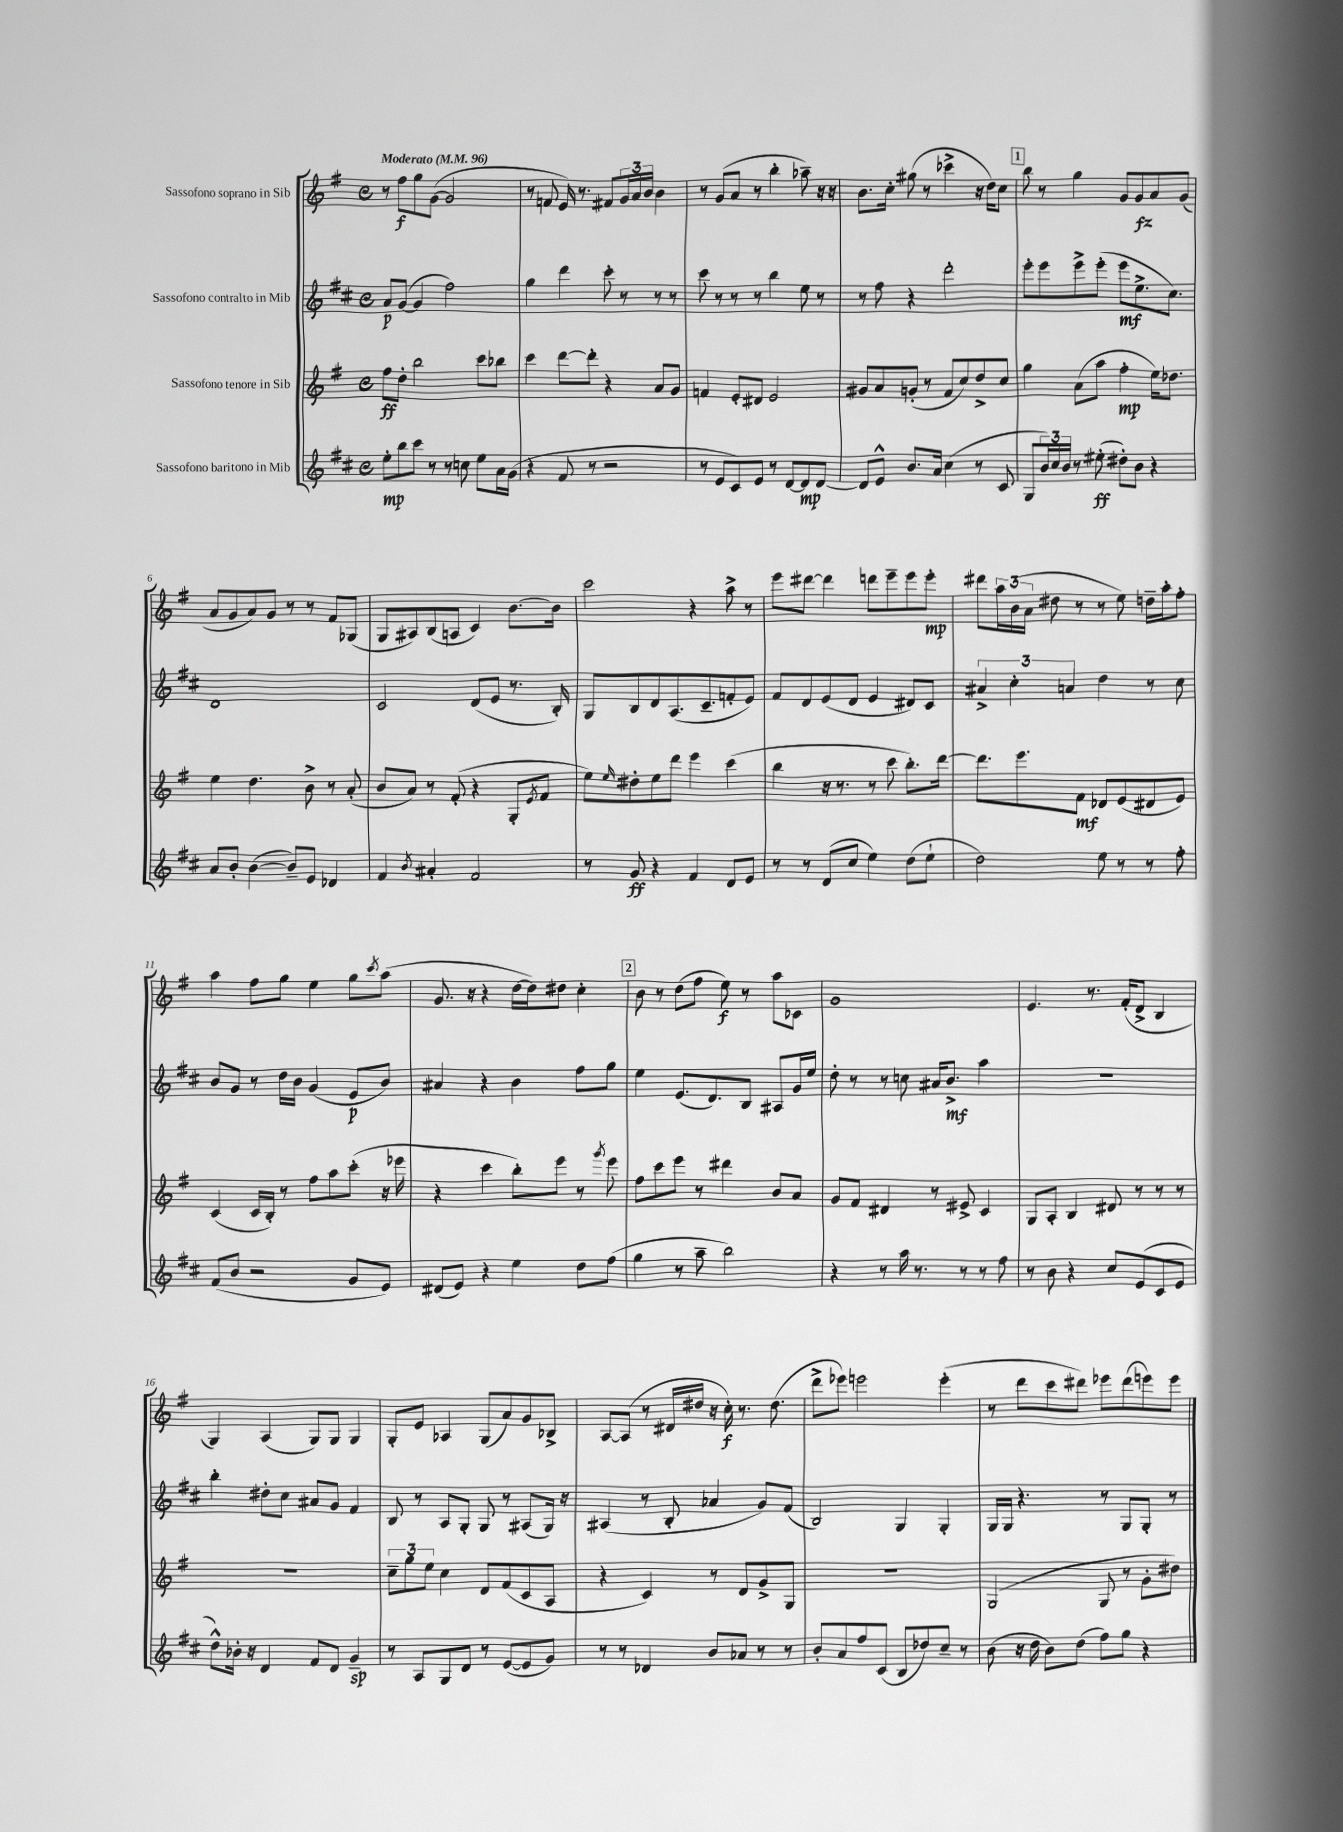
<<
\new StaffGroup <<
\new Staff = "s0" \with { instrumentName = "Sassofono soprano in Sib" } {
    \clef treble \key g \major \defaultTimeSignature \time 4/4 \tempo "Moderato" 4 = 96
    r8 fis''8\f g''8 g'8~( g'2 |
    r8 f'8 e'16) r8. fis'8 \tuplet 3/2 { g'16 a'16 b'16 } b'4 |
    r8 g'8( a'8 r8 b''4-. aes''8--) r16 r16 |
    b'8. c''16-. gis''8( r8 ces'''4-> r16 d''16) c''8 |
    \mark \markup { \box "1" } b''8 r8 g''4 g'8 g'8\fz a'8 g'8( |
    a'8 g'8 a'8) g'8 r8 r8 fis'8 ges8( |
    g8 ais8) b8( a8 c'4) b'8.~ b'16 |
    c'''2 r4 a''8-> r8 |
    e'''8 dis'''8~ dis'''4 d'''8 e'''8-- e'''8 e'''8-.\mp |
    dis'''8 \tuplet 3/2 { a''16 b'16( a'16 } dis''8 r8 r8 e''8) d''16-- a''16-. fis''8-. |
    a''4 fis''8 g''8 e''4 g''8 \acciaccatura { c'''8 } a''8( |
    g'8. r16 r4 d''16~ d''16) dis''8 c''4-. |
    \mark \markup { \box "2" } b'8 r8 d''8( fis''8 e''8\f) r8 a''8 ces'8 |
    g'1 |
    e'4. r8. fis'16-.( d'8-> b4 |
    g4) a4( g8) g8 g4 |
    g8-. e'8 aes4 g8( a'8) g'8 bes8-> |
    a8~ a8( r8 dis'16 dis''16 r16 c''16-.\f) r8. dis''8.( |
    d'''8-> ees'''8) e'''2 e'''4-.( |
    r8 d'''8 c'''8 dis'''8) ees'''8 dis'''8( e'''8) e'''8 \bar "|." |
}
\new Staff = "s1" \with { instrumentName = "Sassofono contralto in Mib" } {
    \clef treble \key d \major \defaultTimeSignature \time 4/4
    a'8\p g'8~( g'4 fis''2) |
    g''4 d'''4 cis'''8-. r8 r8 r8 |
    cis'''8 r8 r8 r8 b''4 e''8 r8 |
    r8 fis''8 r4 d'''2-. |
    \mark \markup { \box "1" } e'''8-. e'''8 e'''8-> e'''8-.( e'''8\mf e''8.-> cis''8.) |
    d'1 |
    cis'2 d'8( e'8 r8. b16-.) |
    g8 b8 d'8 a8.( cis'8.-- f'8-. e'8) |
    fis'8 d'8 e'8( d'8 e'4 dis'8) cis'8 |
    \tuplet 3/2 { ais'4-> cis''4-. a'4 } d''4 r8 cis''8 |
    b'8 g'8 r8 d''16 b'16 g'4( e'8\p b'8) |
    ais'4 r4 b'4 fis''8 g''8 |
    \mark \markup { \box "2" } e''4 e'8.( d'8.) b8 ais8 g'16 e''16 |
    d''8-. r8 r8 c''8 ais'16 b'8.->\mf a''4 |
    R1 |
    b''4-. dis''8-. cis''8 ais'8 g'8 fis'4 |
    b8 r8 a8 g8-. g8 r8 ais8( g16) r16 |
    ais4( r8 b8-. aes'4 g'8) fis'8( |
    b2) g4 g4-. |
    g16 g16 r4. r8 g8 g8-. r8 \bar "|." |
}
\new Staff = "s2" \with { instrumentName = "Sassofono tenore in Sib" } {
    \clef treble \key g \major \defaultTimeSignature \time 4/4
    fis''8\ff d''8-. b''2 c'''8 bes''8 |
    c'''4 d'''8~ d'''8-. r4 a'8 g'8 |
    f'4 e'8-. dis'8 e'2 |
    gis'8 a'8 g'8-.( r8 fis'8 c''8) d''8-> c''8 |
    \mark \markup { \box "1" } g''4 a'8( a''8 fis''4-.\mp e''16) des''8. |
    e''4 d''4. b'8-> r8 a'8-.( |
    b'8 a'8) r8 fis'8-.( r4 g8-. \acciaccatura { e'8 } fis'8 |
    e''8) \grace { e''16 } dis''8-. e''8 d'''8 e'''4 c'''4( |
    b''4 r16 r8. r8 c'''8 b''8.-.) d'''16~ |
    d'''8. e'''8. fis'8\mf des'8 e'8( dis'8 e'8) |
    c'4( c'16 b16-.) r8 fis''8 a''8 c'''8-.( r16 ees'''16 |
    r4 c'''4 b''8-.) e'''8 r8 \acciaccatura { g'''8 } e'''8 |
    \mark \markup { \box "2" } fis''8 c'''8 e'''8 r8 dis'''4 b'8 a'8 |
    g'8 fis'8 dis'4 r8 eis'8-> c'4 |
    g8 a8-. b4 dis'8 r8 r8 r8 |
    r1 |
    \tuplet 3/2 { c''8-- g''8 e''8 } c''4 d'8 fis'8( c'8 a8 |
    r4 c'4) r8 d'8 g'8-> g8 |
    R1 |
    g2( g8 r8 g'8-. dis''8) \bar "|." |
}
\new Staff = "s3" \with { instrumentName = "Sassofono baritono in Mib" } {
    \clef treble \key d \major \defaultTimeSignature \time 4/4
    e''8-.\mp b''8 cis'''8 r8 r8 c''8 e''8 a'16 g'16( |
    r4 fis'8 r8 r2 |
    r8 e'8 cis'8) e'8 r8 d'8~ d'8\mp d'8~ |
    d'8 e'8-^ b'8. a'16 cis''4( r8 cis'8 |
    \mark \markup { \box "1" } g8 \tuplet 3/2 { b'16) cis''16 b'16 } r8 eis''8-.\ff( dis''8-.) b'8 r4 |
    a'8 b'8-. b'4~( b'8--) e'8 des'4 |
    fis'4 \acciaccatura { b'8 } ais'4-. fis'2 |
    r8 g'8\ff r4 fis'4 d'8 e'8 |
    r8 r8 d'8( cis''8 e''4) d''8( e''8-! |
    d''2) e''8 r8 r8 fis''8-. |
    fis'8( b'8 r2 g'8 e'8) |
    dis'8( e'8) r4 e''4 d''8 fis''8( |
    \mark \markup { \box "2" } g''4 r8 a''8-- b''2) |
    r4 r8 a''16 r8. r8 r8 fis''8 |
    r8 b'8 r4 cis''8 e'8( cis'8 e'8 |
    d''8-^) bes'16-. r16 d'4 fis'8 d'8 g'4--\sp |
    r8 a8 g8 d'8 r8 e'8~( e'8 g'8) |
    r8 r8 des'4 b'8 aes'8 r8 r8 |
    b'8-. a'8 fis''8 cis'8( b8 des''8) cis''8-- r8 |
    b'8( r16 d''16 b'8) d''8( fis''8) g''8 r4 \bar "|." |
}
>>
>>
